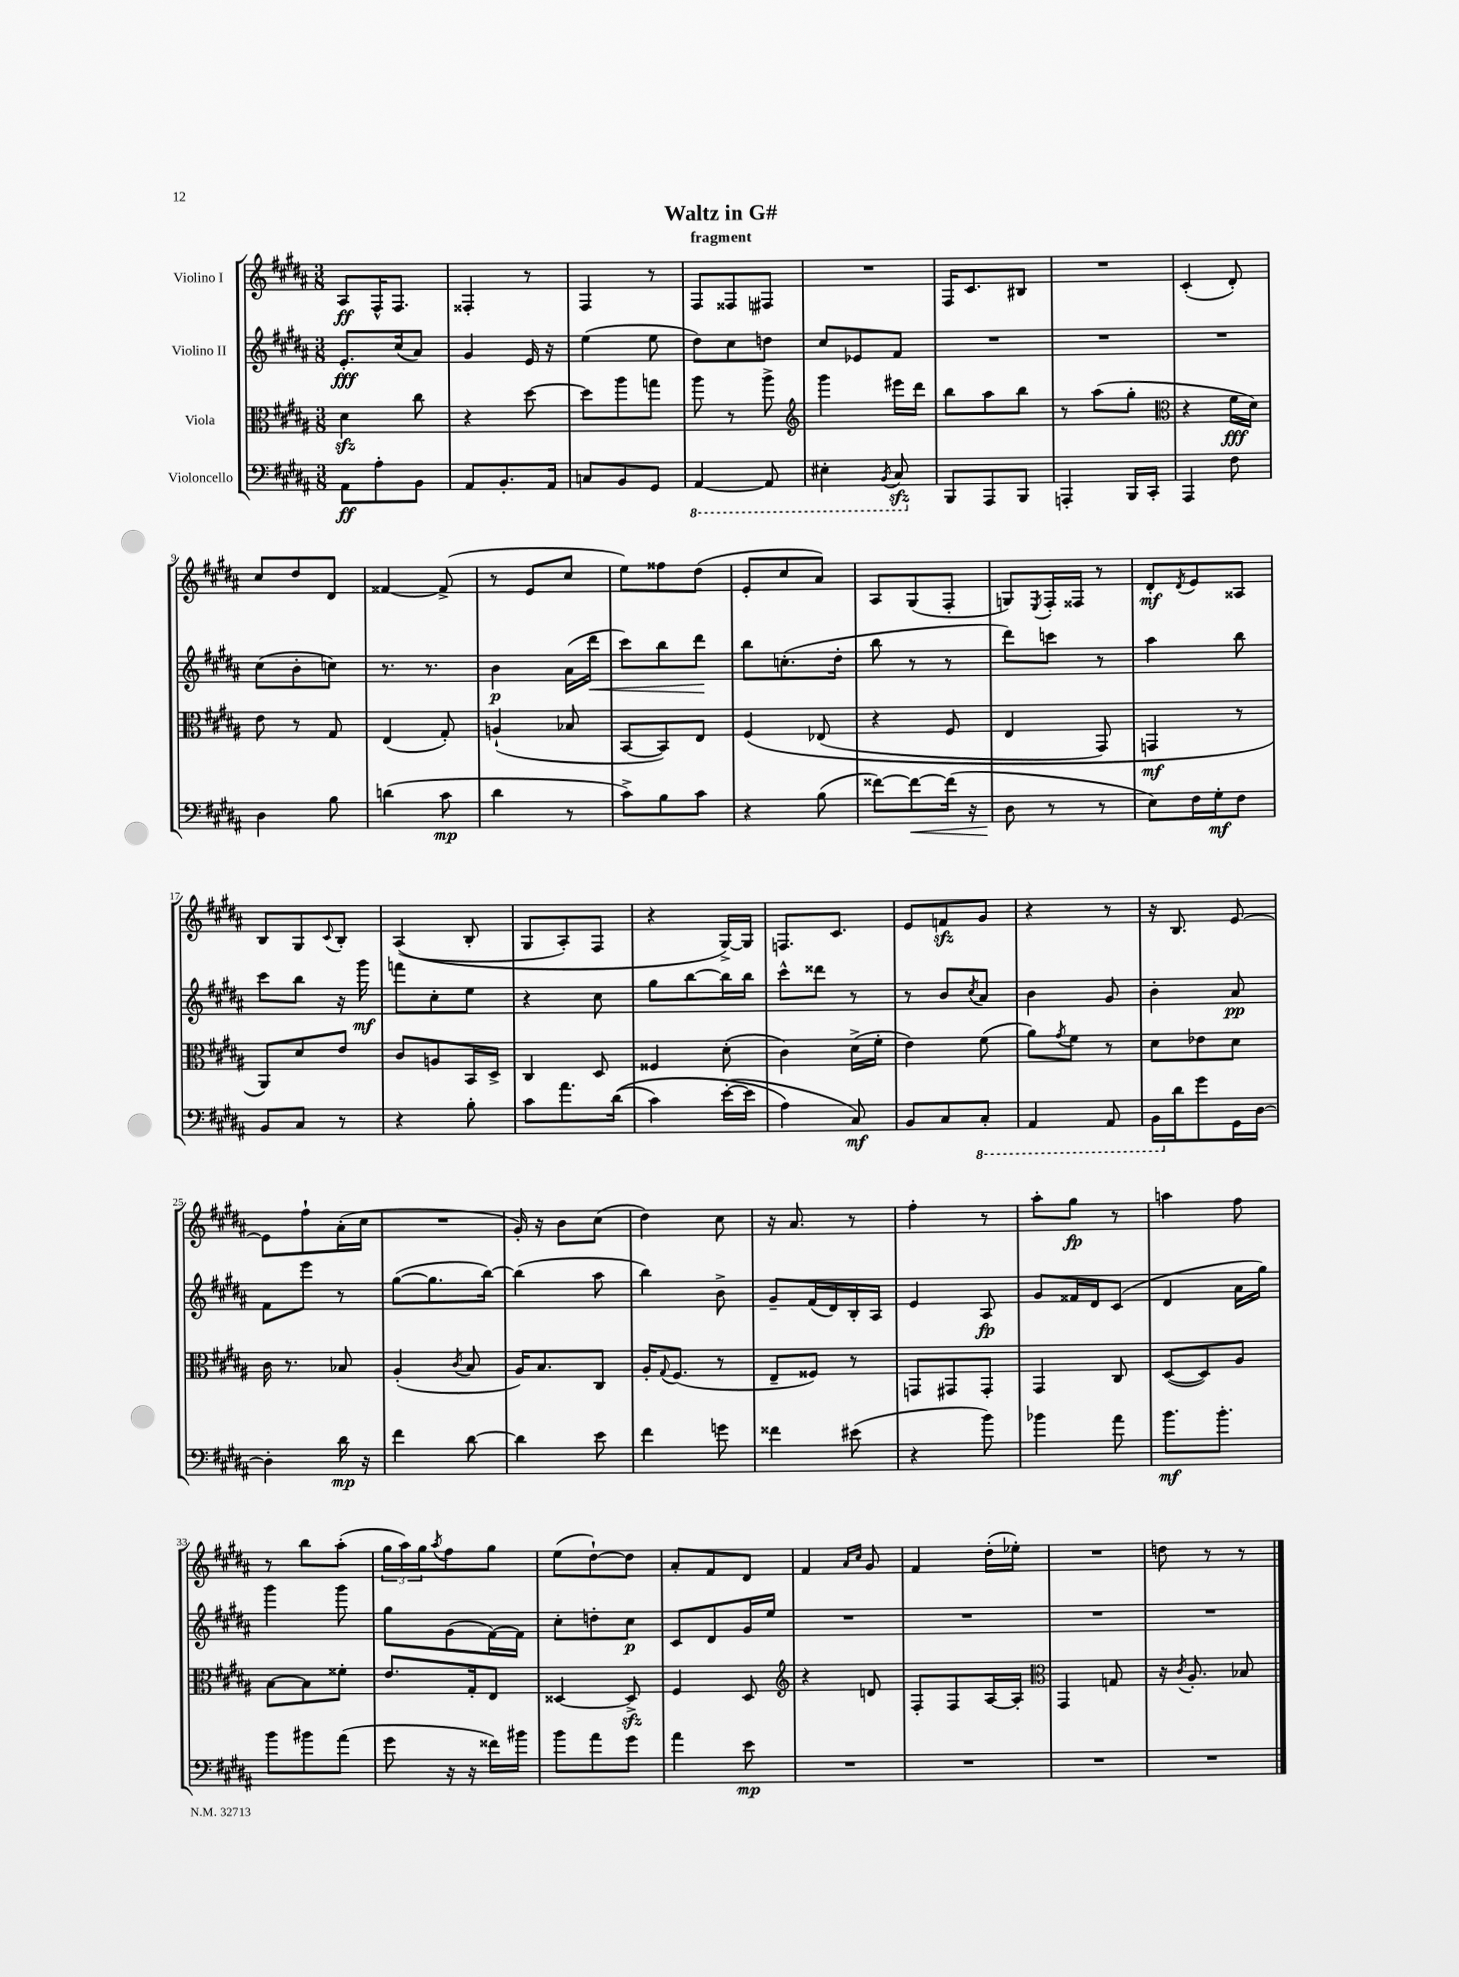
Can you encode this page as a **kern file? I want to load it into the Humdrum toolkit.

**kern	**dynam	**kern	**dynam	**kern	**dynam	**kern	**dynam
*part4	*part4	*part3	*part3	*part2	*part2	*part1	*part1
*staff4	*staff4	*staff3	*staff3	*staff2	*staff2	*staff1	*staff1
*I"Violoncello	*	*I"Viola	*	*I"Violino II	*	*I"Violino I	*
*clefF4	*	*clefC3	*	*clefG2	*	*clefG2	*
*k[f#c#g#d#a#]	*	*k[f#c#g#d#a#]	*	*k[f#c#g#d#a#]	*	*k[f#c#g#d#a#]	*
*M3/8	*	*M3/8	*	*M3/8	*	*M3/8	*
=1	=1	=1	=1	=1	=1	=1	=1
8AA#\L	ff	4d#zz\	.	8.e'/L	fff	8A#/L	ff
8A#'\	.	.	.	.	.	16F#^^/K	.
.	.	.	.	(16cc#/k	.	8.F#/J	.
8BB\J	.	8cc#\	.	8a#/J)	.	.	.
=2	=2	=2	=2	=2	=2	=2	=2
8AA#/L	.	4r	.	4g#/	.	4F##X'/	.
8.BB'/	.	.	.	.	.	.	.
.	.	[8dd#\	.	16e/	.	8r	.
16AA#/Jk	.	.	.	16r	.	.	.
=3	=3	=3	=3	=3	=3	=3	=3
8Cn/L	.	8dd#\L]	.	(4ee\	.	4F#/	.
8BB/	.	8aa#\	.	.	.	.	.
8GG#/J	.	8ggn\J	.	8ee\	.	8r	.
=4	=4	=4	=4	=4	=4	=4	=4
*8ba	*	*	*	*	*	*	*
[4AAA#/	.	8aa#\	.	8dd#\L)	.	8F#/L	.
.	.	8r	.	8cc#\	.	8F##X/	.
8AAA#/]	.	8aa#^\	.	8ddn\J	.	8F#X/J	.
=5	=5	=5	=5	=5	=5	=5	=5
*	*	*clefG2	*	*	*	*	*
4EE#X'\	.	4ggg#\	.	8cc#/L	.	4.r	.
.	.	.	.	8e-X/	.	.	.
8qBBB/	.	.	.	.	.	.	.
8CC#zz/	.	16eee#X\LL	.	8f#/J	.	.	.
.	.	16ddd#\JJ	.	.	.	.	.
=6	=6	=6	=6	=6	=6	=6	=6
*X8ba	*	*	*	*	*	*	*
8BBB/L	.	8bb\L	.	4.r	.	16F#/KL	.
.	.	.	.	.	.	8.c#/	.
8AAA#/	.	8aa#\	.	.	.	.	.
8BBB/J	.	8bb\J	.	.	.	8B#X/J	.
=7	=7	=7	=7	=7	=7	=7	=7
4AAAn'/	.	8r	.	4.r	.	4.r	.
.	.	(8aa#\L	.	.	.	.	.
16BBB/LL	.	8gg#'\J	.	.	.	.	.
16CC#'/JJ	.	.	.	.	.	.	.
=8	=8	=8	=8	=8	=8	=8	=8
*	*	*clefC3	*	*	*	*	*
4AAA#/	.	4r	.	4.r	.	(4c#'/	.
8F#\	.	16f#\LL	fff	.	.	8d#'/)	.
.	.	16d#\JJ)	.	.	.	.	.
!!LO:LB:g=z
=9	=9	=9	=9	=9	=9	=9	=9
4D#\	.	8e\	.	(8cc#\L	.	8cc#/L	.
.	.	8r	.	8b'\	.	8dd#/	.
8B\	.	8G#/	.	8ccn\J)	.	8d#/J	.
=10	=10	=10	=10	=10	=10	=10	=10
(4dn\	.	(4E/	.	8.r	.	[4f##X/	.
.	.	.	.	8.r	.	.	.
8c#\	mp	8G#'/)	.	.	.	(8f##^/]	.
=11	=11	=11	=11	=11	=11	=11	=11
4d#\	.	(4An`/	.	4b\	p	8r	.
.	.	.	.	.	.	8e/L	.
8r	.	8B-X/	.	(16a#\LL	.	8cc#/J	.
!	!	!	!	!	!LO:HP:b	!	!
.	.	.	.	16ddd#\JJ	<	.	.
=12	=12	=12	=12	=12	=12	=12	=12
8c#^\L)	.	[8BB/L	.	8ccc#\L)	.	8ee\L)	.
8B\	.	8BB/])	.	8bb\	.	8ff##X\	.
8c#\J	.	8E/J	.	8ddd#\J	.	(8dd#\J	.
.	.	.	.	.	[	.	.
=13	=13	=13	=13	=13	=13	=13	=13
4r	.	(4F#/	.	8bb\L	.	8e'/L	.
.	.	.	.	(8.ccn'\	.	8cc#/	.
(8B\	.	(8E-X/	.	.	.	8a#/J)	.
.	.	.	.	16dd#'\Jk	.	.	.
=14	=14	=14	=14	=14	=14	=14	=14
[8f##X\L)	.	4r	.	8bb\	.	8A#/L	.
!	!LO:HP:b	!	!	!	!	!	!
8f##\_	<	.	.	8r	.	(8G#/	.
(16f##\Jk]	.	8F#/	.	8r	.	8F#'/J	.
16r	.	.	.	.	.	.	.
=15	=15	=15	=15	=15	=15	=15	=15
8D#\	.	4E/	.	8ddd#\L)	.	8Gn/L)	.
.	.	.	.	.	.	8qE/	.
8r	[	.	.	8cccn\J	.	16F#'/L	.
.	.	.	.	.	.	16F##X/JJ	.
8r	.	8GG#/)	.	8r	.	8r	.
=16	=16	=16	=16	=16	=16	=16	=16
8E\L)	.	4GGn/	mf	4aa#\	.	8d#'/L	mf
.	.	.	.	.	.	8qd#/	.
16F#\L	.	.	.	.	.	8e/	.
16G#'\J	mf	.	.	.	.	.	.
8F#\J	.	8r	.	8bb\	.	8A##X/J	.
!!LO:LB:g=z
=17	=17	=17	=17	=17	=17	=17	=17
8BB/L	.	8AA#/L)	.	8ccc#\L	.	8B/L	.
8C#/J	.	8d#/	.	8bb\J	.	8G#/	.
.	.	.	.	.	.	8qqc#/	.
8r	.	8e/J	.	16r	.	8B'/J	.
.	.	.	.	16ggg#\	mf	.	.
=18	=18	=18	=18	=18	=18	=18	=18
4r	.	8c#/L	.	8fffn\L	.	((4A#/	.
.	.	8An/	.	8cc#'\	.	.	.
8B'\	.	16BB/L	.	8ee\J	.	8B'/	.
.	.	16D#^/JJ	.	.	.	.	.
=19	=19	=19	=19	=19	=19	=19	=19
8c#\L	.	4C#/	.	4r	.	8G#/L	.
8.a#\	.	.	.	.	.	8A#'/)	.
.	.	8D#/	.	8cc#\	.	8F#/J	.
((16d#\Jk	.	.	.	.	.	.	.
=20	=20	=20	=20	=20	=20	=20	=20
4c#\)	.	4F##X/	.	8gg#\L	.	4r	.
.	.	.	.	[8bb\	.	.	.
([16e'\LL	.	(8d#'\	.	16bb\L]	.	[16G#^/LL)	.
16e\JJ]	.	.	.	16bb\JJ	.	16G#/JJ]	.
=21	=21	=21	=21	=21	=21	=21	=21
4A#\)	.	4c#\)	.	8ccc#^^\L	.	8.Fn/L	.
.	.	.	.	8ddd##X\J	.	.	.
.	.	.	.	.	.	8.c#/J	.
8C#/)	mf	(16d#^\LL	.	8r	.	.	.
.	.	16f#'\JJ	.	.	.	.	.
=22	=22	=22	=22	=22	=22	=22	=22
8BB/L	.	4e\)	.	8r	.	8e/L	.
8C#/	.	.	.	8b/L	.	8fnzz/	.
.	.	.	.	8qcc#/	.	.	.
*8ba	*	*	*	*	*	*	*
8CC#'/J	.	(8f#\	.	8a#/J	.	8g#/J	.
=23	=23	=23	=23	=23	=23	=23	=23
4AAA#/	.	8a#\L)	.	4b\	.	4r	.
.	.	8qg#/	.	.	.	.	.
.	.	8f#\J	.	.	.	.	.
8AAA#/	.	8r	.	8g#/	.	8r	.
=24	=24	=24	=24	=24	=24	=24	=24
16BBB\LL	.	8d#\L	.	4b'\	.	16r	.
*X8ba	*	*	*	*	*	*	*
16d#\J	.	.	.	.	.	8.B/	.
8g#\	.	8e-X\	.	.	.	.	.
16GG#\L	.	8d#\J	.	8a#/	pp	[8e/	.
[16D#\JJ	.	.	.	.	.	.	.
!!LO:LB:g=z
=25	=25	=25	=25	=25	=25	=25	=25
4D#'\]	.	16c#\	.	8f#\L	.	8e\L]	.
.	.	8.r	.	.	.	.	.
.	.	.	.	8eee\J	.	8ff#`\	.
16d#\	mp	8B-X/	.	8r	.	(16a#'\L	.
16r	.	.	.	.	.	16cc#\JJ	.
=26	=26	=26	=26	=26	=26	=26	=26
4f#\	.	(4A#'/	.	([8gg#\L	.	4.r	.
.	.	.	.	8.gg#\]	.	.	.
.	.	8qc#/	.	.	.	.	.
[8d#\	.	8B/	.	.	.	.	.
.	.	.	.	[16bb\Jk)	.	.	.
=27	=27	=27	=27	=27	=27	=27	=27
4d#\]	.	16A#/KL)	.	(4bb\]	.	16g#'/)	.
.	.	8.B/	.	.	.	16r	.
.	.	.	.	.	.	8b\L	.
8e\	.	8C#/J	.	8aa#\	.	(8cc#\J	.
=28	=28	=28	=28	=28	=28	=28	=28
4f#\	.	16A#'/KL	.	4bb\)	.	4dd#\)	.
.	.	8qqG#/	.	.	.	.	.
.	.	(8.F#/J	.	.	.	.	.
8gn\	.	8r	.	8b^\	.	8cc#\	.
=29	=29	=29	=29	=29	=29	=29	=29
4f##X\	.	8E~/L	.	8g#~/L	.	16r	.
.	.	.	.	.	.	8.a#/	.
.	.	8F##X/J)	.	(16f#/L	.	.	.
.	.	.	.	16d#/)	.	.	.
(8e#X\	.	8r	.	16B'/	.	8r	.
.	.	.	.	16A#/JJ	.	.	.
=30	=30	=30	=30	=30	=30	=30	=30
4r	.	8GGn/L	.	4e/	.	4ff#'\	.
.	.	8GG#X/	.	.	.	.	.
8b\)	.	8GG#'/J	.	8A#/	fp	8r	.
=31	=31	=31	=31	=31	=31	=31	=31
4b-X\	.	4GG#/	.	8g#/L	.	8aa#'\L	.
.	.	.	.	16f##X/L	.	8gg#\J	fp
.	.	.	.	16d#/J	.	.	.
8a#\	.	8C#/	.	(8c#/J	.	8r	.
=32	=32	=32	=32	=32	=32	=32	=32
8.b\L	mf	([8D#/L	.	4d#/	.	4aan\	.
.	.	8D#/])	.	.	.	.	.
8.b'\J	.	.	.	.	.	.	.
.	.	8A#/J	.	16a#\LL	.	8ff#\	.
.	.	.	.	16gg#\JJ)	.	.	.
!!LO:LB:g=z
=33	=33	=33	=33	=33	=33	=33	=33
8b\L	.	[8B\L	.	4ggg#\	.	8r	.
8b#X\	.	8B\]	.	.	.	8bb\L	.
(8a#\J	.	8f##X'\J	.	8ggg#\	.	(8aa#'\J	.
=34	=34	=34	=34	=34	=34	=34	=34
8g#\	.	8.e/L	.	8gg#\L	.	24gg#\LL	.
.	.	.	.	.	.	24aa#\)	.
.	.	.	.	.	.	24gg#\J	.
.	.	.	.	.	.	8qaa#/	.
16r	.	.	.	(8g#\	.	8ff#\	.
16r	.	16G#'/k	.	.	.	.	.
16f##X\LL)	.	8E/J	.	[16f#\L)	.	8gg#\J	.
16b#X\JJ	.	.	.	16f#\JJ]	.	.	.
=35	=35	=35	=35	=35	=35	=35	=35
8b\L	.	[4D##X/	.	8cc#'\L	.	(8ee\L	.
8a#\	.	.	.	8ddn'\	.	[8dd#`\)	.
8g#\J	.	8D##zz^/]	.	8cc#\J	p	8dd#\J]	.
=36	=36	=36	=36	=36	=36	=36	=36
4a#\	.	4F#/	.	8c#/L	.	8a#'/L	.
.	.	.	.	8d#/	.	8f#/	.
8e\	mp	8D#/	.	16g#/L	.	8d#/J	.
.	.	.	.	16ee/JJ	.	.	.
=37	=37	=37	=37	=37	=37	=37	=37
*	*	*clefG2	*	*	*	*	*
4.r	.	4r	.	4.r	.	4f#/	.
.	.	.	.	.	.	16qqa#/LL	.
.	.	.	.	.	.	16qqcc#/JJ	.
.	.	8dn/	.	.	.	8g#/	.
=38	=38	=38	=38	=38	=38	=38	=38
4.r	.	8F#'/L	.	4.r	.	4f#/	.
.	.	8F#/	.	.	.	.	.
.	.	[16A#/L	.	.	.	(16dd#'\LL	.
.	.	16A#'/JJ]	.	.	.	16ee-X'\JJ)	.
=39	=39	=39	=39	=39	=39	=39	=39
*	*	*clefC3	*	*	*	*	*
4.r	.	4GG#/	.	4.r	.	4.r	.
.	.	8Gn/	.	.	.	.	.
=40	=40	=40	=40	=40	=40	=40	=40
4.r	.	16r	.	4.r	.	8ddn\	.
.	.	8qc#/	.	.	.	.	.
.	.	8.A#'/	.	.	.	.	.
.	.	.	.	.	.	8r	.
.	.	8B-X/	.	.	.	8r	.
==	==	==	==	==	==	==	==
*-	*-	*-	*-	*-	*-	*-	*-
